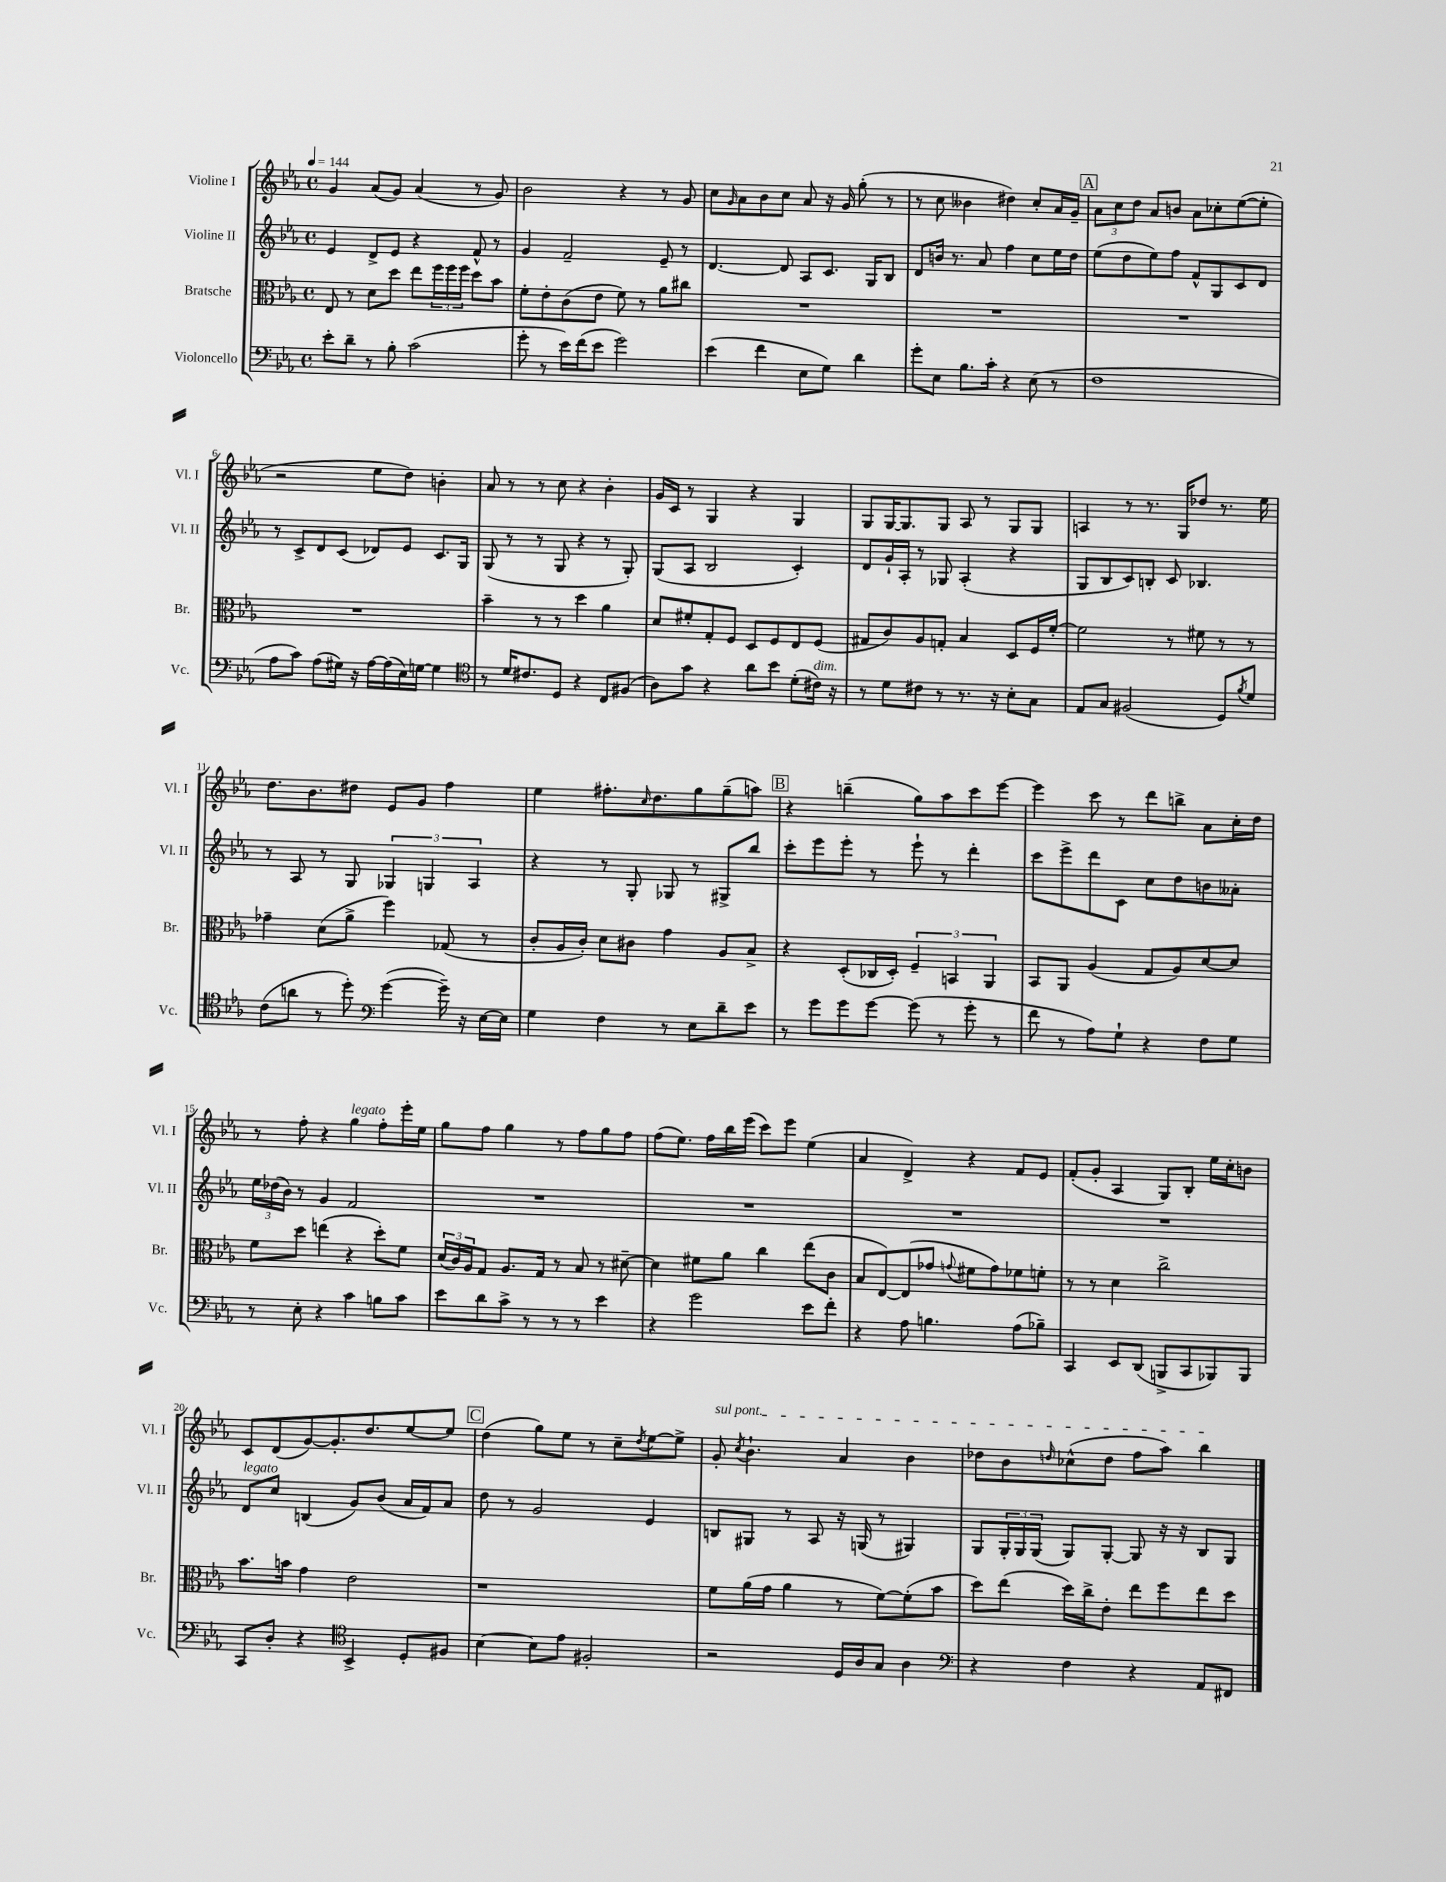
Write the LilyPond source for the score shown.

<<
\new StaffGroup <<
\new Staff = "s0" \with { instrumentName = "Violine I" shortInstrumentName = "Vl. I" } {
    \clef treble \key ees \major \defaultTimeSignature \time 4/4 \tempo 4 = 144
    g'4 aes'8( g'8) aes'4( r8 g'8) |
    bes'2 r4 r8 g'8 |
    c''8 \grace { g'16 } aes'8 bes'8 c''8 aes'8 r16 g'16 g''8-.( r8 |
    r8 c''8 beses'4 dis''4) c''8-. aes'16 g'16-- |
    \mark \markup { \box "A" } \tuplet 3/2 { aes'8 c''8 d''8 } aes'8 b'8 aes'8 ces''8-. ees''8~( ees''8-. |
    r2 ees''8 d''8) b'4-. |
    aes'8 r8 r8 c''8 r4 bes'4-. |
    g'16 c'16 r8 g4 r4 g4 |
    g8 g16~ g8. g8 aes8 r8 g8 g8 |
    a4 r8 r8. g16 des''8 r8. ees''16 |
    d''8. bes'8. dis''8 ees'8 g'8 f''4 |
    ees''4 fis''8.-. \grace { c''16 } d''8. g''8 g''8--( a''8) |
    \mark \markup { \box "B" } r4 b''4--( g''8) aes''8 c'''8 ees'''8~ |
    ees'''4 c'''8 r8 d'''8 b''8-> aes'8 c''16-. d''16 |
    r8 f''8-. r4 g''4^\markup { \italic "legato" } f''8-. ees'''16-. ees''16 |
    g''8 f''8 g''4 r8 f''8 g''8 f''8 |
    f''8( ees''8.) f''16 bes''16 ees'''16( c'''8) ees'''8 ees''4( |
    aes'4 d'4->) r4 f'8 ees'8 |
    f'8-.( g'8-. aes4 g8) bes8-. ees''16 c''16-. b'8 |
    c'8 d'8( g'8~) g'8.-. d''8. ees''8~ ees''8 |
    \mark \markup { \box "C" } d''4( g''8) ees''8 r8 c''8-- \acciaccatura { d''8 } ees''8~ ees''8-> |
    \once \override TextSpanner.bound-details.left.text = \markup { \italic "sul pont." } g'8-.\startTextSpan \acciaccatura { c''8 } bes'4.-! aes'4 bes'4 |
    des''8 bes'8 \grace { d''16 } ces''8-^( d''8 f''8 aes''8) bes''4\stopTextSpan \bar "|." |
}
\new Staff = "s1" \with { instrumentName = "Violine II" shortInstrumentName = "Vl. II" } {
    \clef treble \key ees \major \defaultTimeSignature \time 4/4
    ees'4 d'8-> ees'8 r4 f'8-^ r8 |
    g'4 f'2-- ees'8-- r8 |
    d'4.~ d'8 aes8 c'8. g16 bes8 |
    d'8 b'16 r8. aes'8 f''4 c''8 ees''16 d''16 |
    \mark \markup { \box "A" } ees''8( d''8 ees''8) f''8 f'8-^ g8 c'8 d'8 |
    r8 c'8-> d'8 c'8( des'8) ees'8 c'8. g16 |
    g8( r8 r8 g8 r4 r8 g8-.) |
    g8( aes8 bes2 c'4-.) |
    d'8 g'16-! aes16-. r8 ges8 aes4-.( r4 |
    g8 bes8 c'8) b8-. c'8 bes4. |
    r8 aes8 r8 g8 \tuplet 3/2 { ges4 g4 aes4 } |
    r4 r8 g8-. ges8 r8 gis8-> bes''8 |
    \mark \markup { \box "B" } c'''8-. ees'''8 ees'''8-. r8 ees'''8-! r8 d'''4-. |
    c'''8 ees'''8-> d'''8 c'8 c''8 d''8 b'8 aeses'8-. |
    \tuplet 3/2 { ees''16 des''16( bes'16) } r8 g'4 f'2 |
    R1 |
    R1 |
    R1 |
    R1 |
    d'8^\markup { \italic "legato" } c''8 b4( g'8) bes'8( aes'16 f'16) aes'8 |
    \mark \markup { \box "C" } d''8 r8 g'2 ees'4 |
    b8 gis8 r8 aes8 r16 g16( r8 gis4) |
    g8 \tuplet 3/2 { g16-. g16 g16( } g8) g8~-. g8 r16 r16 bes8 g8 \bar "|." |
}
\new Staff = "s2" \with { instrumentName = "Bratsche" shortInstrumentName = "Br." } {
    \clef alto \key ees \major \defaultTimeSignature \time 4/4
    ees8 r8 d'8 d''8 ees''8 \tuplet 3/2 { f''16 f''16 f''16 } d''8 bes'8 |
    f'8-. ees'8-. c'8( ees'8 f'8) r8 aes'8 cis''8 |
    R1 |
    R1 |
    \mark \markup { \box "A" } R1 |
    R1 |
    bes'4-- r8 r8 d''4 aes'4 |
    d'8 fis'8-. g8-. f8 d8 f8 ees8 f8( |
    gis8 c'8) aes8 g8-. bes4 d8 f16 f'16~-. |
    f'2 r8 fis'8 r8 r8 |
    ges'4-- d'8( aes'8-> f''4) ges8( r8 |
    c'8-. aes16 c'16-.) d'8 cis'8 g'4 aes8 bes8-> |
    \mark \markup { \box "B" } r4 d8-.( ces16 d16-.) \tuplet 3/2 { f4-- b,4 aes,4 } |
    bes,8 aes,8 aes4( g8 aes8) d'8~ d'8 |
    f'8 d''8 e''4( r4 d''8-.) f'8 |
    \tuplet 3/2 { d'16( c'16) aes16 } g8 aes8. g16 r8 bes8 r8 dis'8~-- |
    dis'4 fis'8 aes'8 c''4 ees''8( c'8 |
    bes8 ees8~) ees8( ges'8 \appoggiatura { g'8 } fis'8 g'8) fes'8 f'8-. |
    r8 r8 d'4 c''2-> |
    bes'8. b'16 g'4 ees'2 |
    \mark \markup { \box "C" } r1 |
    f'8 aes'16( g'16 aes'4 r8 f'8~) f'8-.( bes'8 |
    d''8) ees''8( d''16) c''16-> ees'8-. ees''8 f''8 ees''8 d''8 \bar "|." |
}
\new Staff = "s3" \with { instrumentName = "Violoncello" shortInstrumentName = "Vc." } {
    \clef bass \key ees \major \defaultTimeSignature \time 4/4
    ees'8-. d'8-- r8 bes8-. c'2( |
    g'8-. r8 ees'16) f'16( ees'8 g'2) |
    ees'4( f'4 ees8 g8) d'4 |
    g'8-. ees8 bes8. c'16-. r4 ees8( r8 |
    \mark \markup { \box "A" } f1 |
    aes8 c'8) aes8( gis16) r16 aes16~ aes16( ees16) g16~ g4 |
    \clef tenor r8 d'16 cis'8. d8 r4 c8 fis8( |
    aes8) g'8 r4 aes'8 bes'8 d'8-.( cis'16^\markup { \italic "dim." }) r16 |
    r8 d'8 cis'8 r8 r8. r16 bes8-. g8 |
    ees8 g8 fis2( d8) \acciaccatura { f'8 } d'8 |
    c'8( a'8 r8 d''8-.) \clef bass g'4~( g'16--) r16 ees16~ ees16 |
    g4 f4 r8 ees8 d'8-- ees'8 |
    \mark \markup { \box "B" } r8 g'8 g'8 g'8~ g'8( r8 g'8-. r8 |
    f'8 r8 aes8) g8-! r4 f8 g8 |
    r8 ees8-. r4 c'4 b8 c'8 |
    ees'8 d'8 c'8-> r8 r8 r8 ees'4 |
    r4 g'2 ees'8 f'8-. |
    r4 aes8 b4. aes8( bes8--) |
    c,4 ees,8 d,8( b,,8-> c,8 bes,,8) bes,,8 |
    c,8 d8-. r4 \clef tenor bes,4-> d8-. fis8 |
    \mark \markup { \box "C" } bes4~ bes8 ees'8 fis2-. |
    r2 d16 aes16 g8 aes4 |
    \clef bass r4 f4 r4 aes,8 fis,8 \bar "|." |
}
>>
>>
